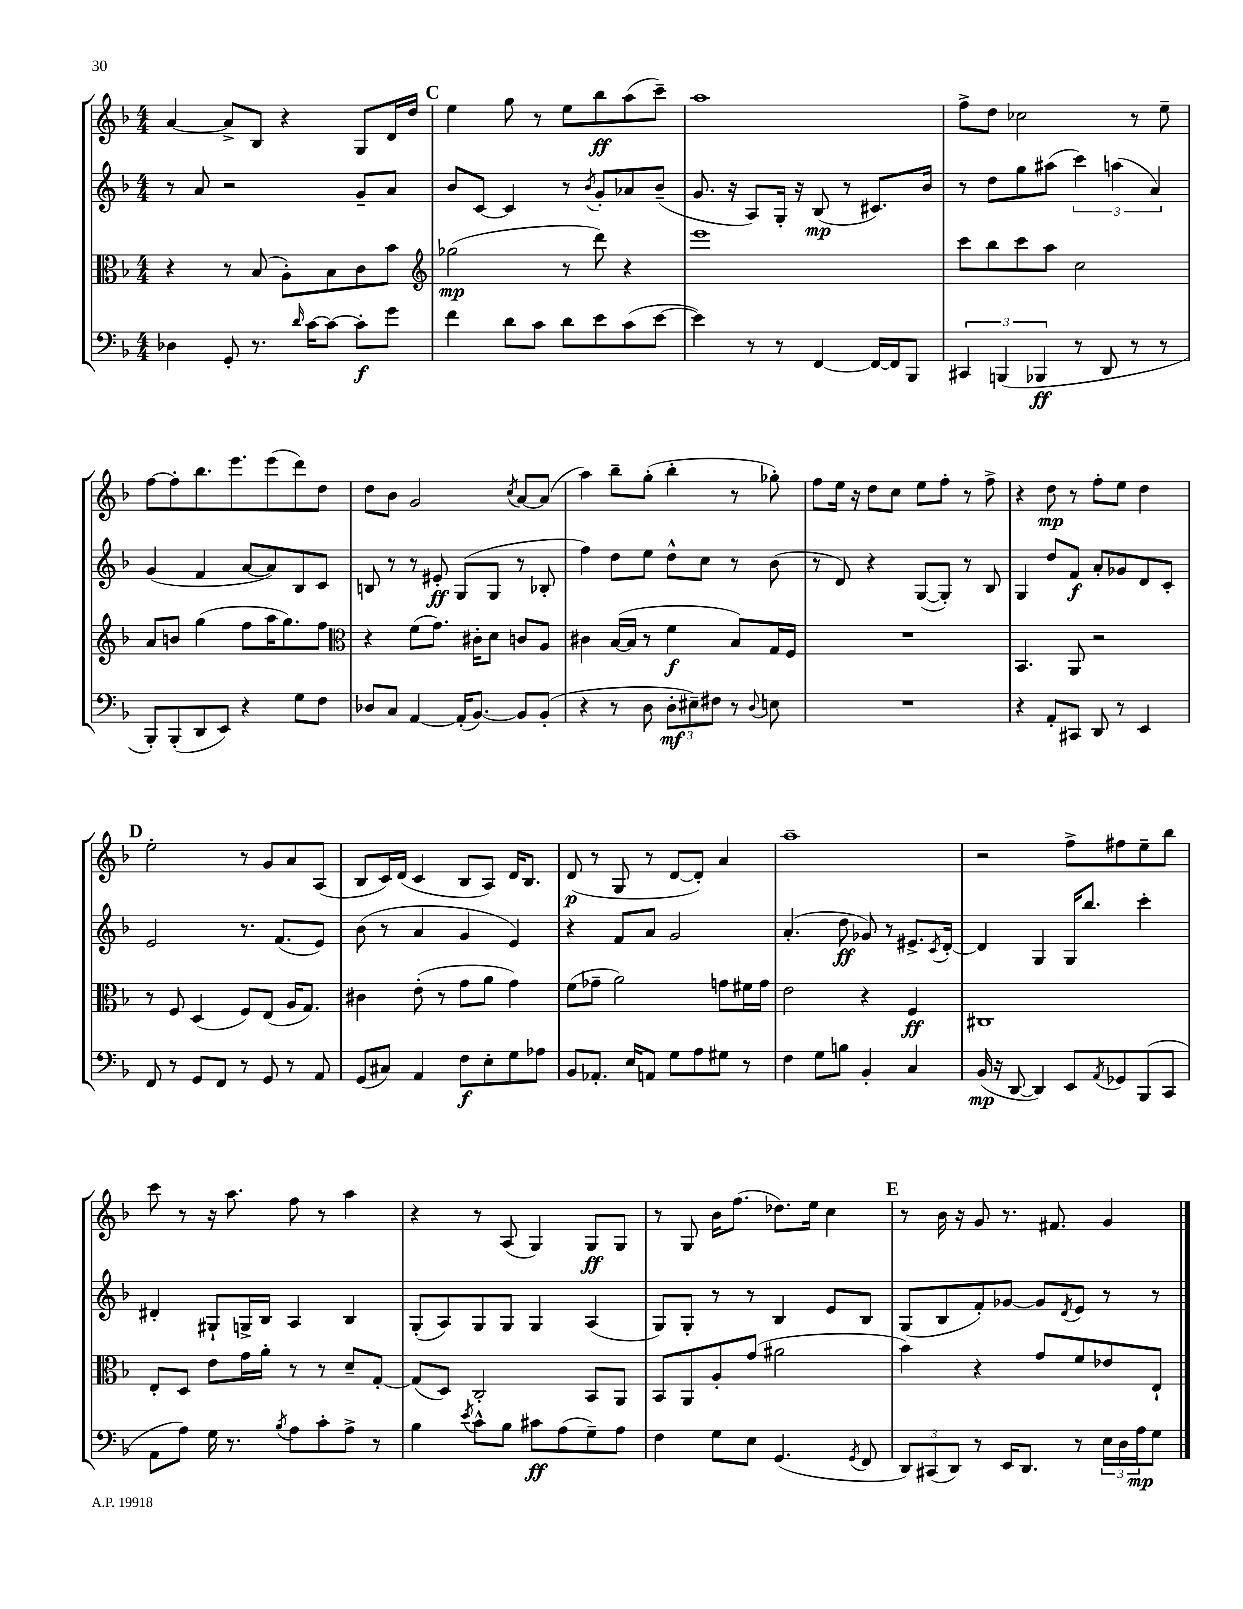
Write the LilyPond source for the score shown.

<<
\new StaffGroup <<
\new Staff = "s0" {
    \clef treble \key f \major \numericTimeSignature \time 4/4
    a'4~ a'8-> bes8 r4 g8 d'16 d''16 |
    \mark \markup { \bold "C" } e''4 g''8 r8 e''8 bes''8\ff a''8( c'''8--) |
    a''1 |
    f''8-> d''8 ces''2 r8 e''8-- |
    f''8~ f''8-. bes''8. e'''8. e'''8( d'''8) d''8 |
    d''8 bes'8 g'2 \acciaccatura { c''8 } a'8~ a'8( |
    a''4) bes''8-- g''8-.( bes''4-. r8 ges''8-.) |
    f''8 e''16 r16 d''8 c''8 e''8 f''8-. r8 f''8-> |
    r4 d''8\mp r8 f''8-. e''8 d''4 |
    \mark \markup { \bold "D" } e''2-. r8 g'8 a'8 a8( |
    bes8 c'16) d'16( c'4 bes8 a8) d'16 bes8. |
    d'8\p( r8 g8 r8 d'8~ d'8-.) a'4 |
    a''1-- |
    r2 f''8-> fis''8 e''8-- bes''8 |
    c'''8 r8 r16 a''8. f''8 r8 a''4 |
    r4 r8 a8( g4) g8\ff g8 |
    r8 g8 bes'16 f''8.( des''8.) e''16 c''4 |
    \mark \markup { \bold "E" } r8 bes'16 r16 g'8 r8. fis'8. g'4 \bar "|." |
}
\new Staff = "s1" {
    \clef treble \key f \major \numericTimeSignature \time 4/4
    r8 a'8 r2 g'8-- a'8 |
    \mark \markup { \bold "C" } bes'8 c'8~ c'4 r8 \acciaccatura { bes'8 } g'8-. aes'8 bes'8--( |
    g'8. r16 a8) g16-. r16 bes8\mp( r8 cis'8.) bes'16 |
    r8 d''8 g''8 ais''8( \tuplet 3/2 { c'''4) a''4( a'4) } |
    g'4( f'4 a'8~ a'8) bes8 c'8 |
    b8 r8 r8 eis'8-.\ff g8( g8 r8 bes8-. |
    f''4) d''8 e''8 d''8-^ c''8 r8 bes'8( |
    r8 d'8) r4 g8~( g8-.) r8 bes8 |
    g4 d''8 f'8\f a'8-. ges'8 d'8 c'8-. |
    \mark \markup { \bold "D" } e'2 r8. f'8.( e'8) |
    bes'8( r8 a'4 g'4 e'4) |
    r4 f'8 a'8 g'2 |
    a'4.-.( d''8\ff ges'8) r8 eis'8.-> \acciaccatura { c'8 } d'16~-. |
    d'4 g4 g16 bes''8. c'''4-. |
    dis'4-. gis8-! g16-> bes16 a4 bes4 |
    g8-.( a8) g8 g8 g4 a4( |
    g8) g8-. r8 r8 bes4 e'8 bes8 |
    \mark \markup { \bold "E" } g8( bes8 f'8-.) ges'8~ ges'8 \acciaccatura { d'8 } e'8 r8 r8 \bar "|." |
}
\new Staff = "s2" {
    \clef alto \key f \major \numericTimeSignature \time 4/4
    r4 r8 bes8( a8-.) bes8 c'8 bes'8 |
    \mark \markup { \bold "C" } \clef treble ges''2\mp( r8 d'''8) r4 |
    e'''1 |
    c'''8 bes''8 c'''8 a''8 c''2 |
    a'8 b'8 g''4( f''8 a''16 g''8.) f''8 |
    \clef alto r4 f'8( g'8.) cis'16-. d'8 c'8 a8 |
    cis'4 bes16~( bes16 r8 f'4\f bes8) g16 f16 |
    R1 |
    bes,4. a,8 r2 |
    \mark \markup { \bold "D" } r8 f8 d4( f8) e8( a16 g8.) |
    cis'4 e'8-.( r8 g'8 a'8 g'4) |
    f'8( ges'8-- a'2) g'8 fis'16 g'16 |
    e'2 r4 f4\ff |
    cis1 |
    e8-. d8 e'8 g'16 a'16-. r8 r8 d'8-- g8~-. |
    g8( d8) c2-. bes,8 a,8 |
    bes,8 a,8 a8-. g'8( ais'2 |
    \mark \markup { \bold "E" } bes'4) r4 g'8 f'8 ees'8 e8-! \bar "|." |
}
\new Staff = "s3" {
    \clef bass \key f \major \numericTimeSignature \time 4/4
    des4 g,8-. r8. \grace { d'16 } c'16~ c'8~ c'8-.\f g'8 |
    \mark \markup { \bold "C" } f'4 d'8 c'8 d'8 e'8 c'8( e'8~ |
    e'4) r8 r8 f,4~ f,16~ f,16 bes,,8 |
    \tuplet 3/2 { cis,4 b,,4( bes,,4\ff } r8 d,8 r8 r8 |
    bes,,8-.) bes,,8-.( d,8 e,8) r4 g8 f8 |
    des8 c8 a,4~ a,16-.( bes,8.~) bes,8 bes,8-.( |
    r4 r8 d8 \tuplet 3/2 { d8-.\mf eis8--) fis8 } r8 \appoggiatura { d8 } e8 |
    R1 |
    r4 a,8-. cis,8 d,8 r8 e,4 |
    \mark \markup { \bold "D" } f,8 r8 g,8 f,8 r8 g,8 r8 a,8 |
    g,8( cis8) a,4 f8\f e8-. g8 aes8 |
    bes,8 aes,8.-. e16 a,8 g8 a8 gis8 r8 |
    f4 g8 b8 bes,4-. c4 |
    bes,16\mp( r16 d,8~ d,4) e,8 \acciaccatura { a,8 } ges,8 bes,,8( c,8 |
    a,8 a8) g16 r8. \acciaccatura { bes8 } a8 c'8-. a8-> r8 |
    bes4 \acciaccatura { e'8 } c'8-^ bes8 cis'8\ff a8( g8--) a8 |
    f4 g8 e8 g,4.( \acciaccatura { g,8 } f,8 |
    \mark \markup { \bold "E" } \tuplet 3/2 { d,8) cis,8( d,8) } r8 e,16 d,8. r8 \tuplet 3/2 { e16 d16 a16\mp } g8 \bar "|." |
}
>>
>>
\layout { \context { \Score \remove "Bar_number_engraver" } }
